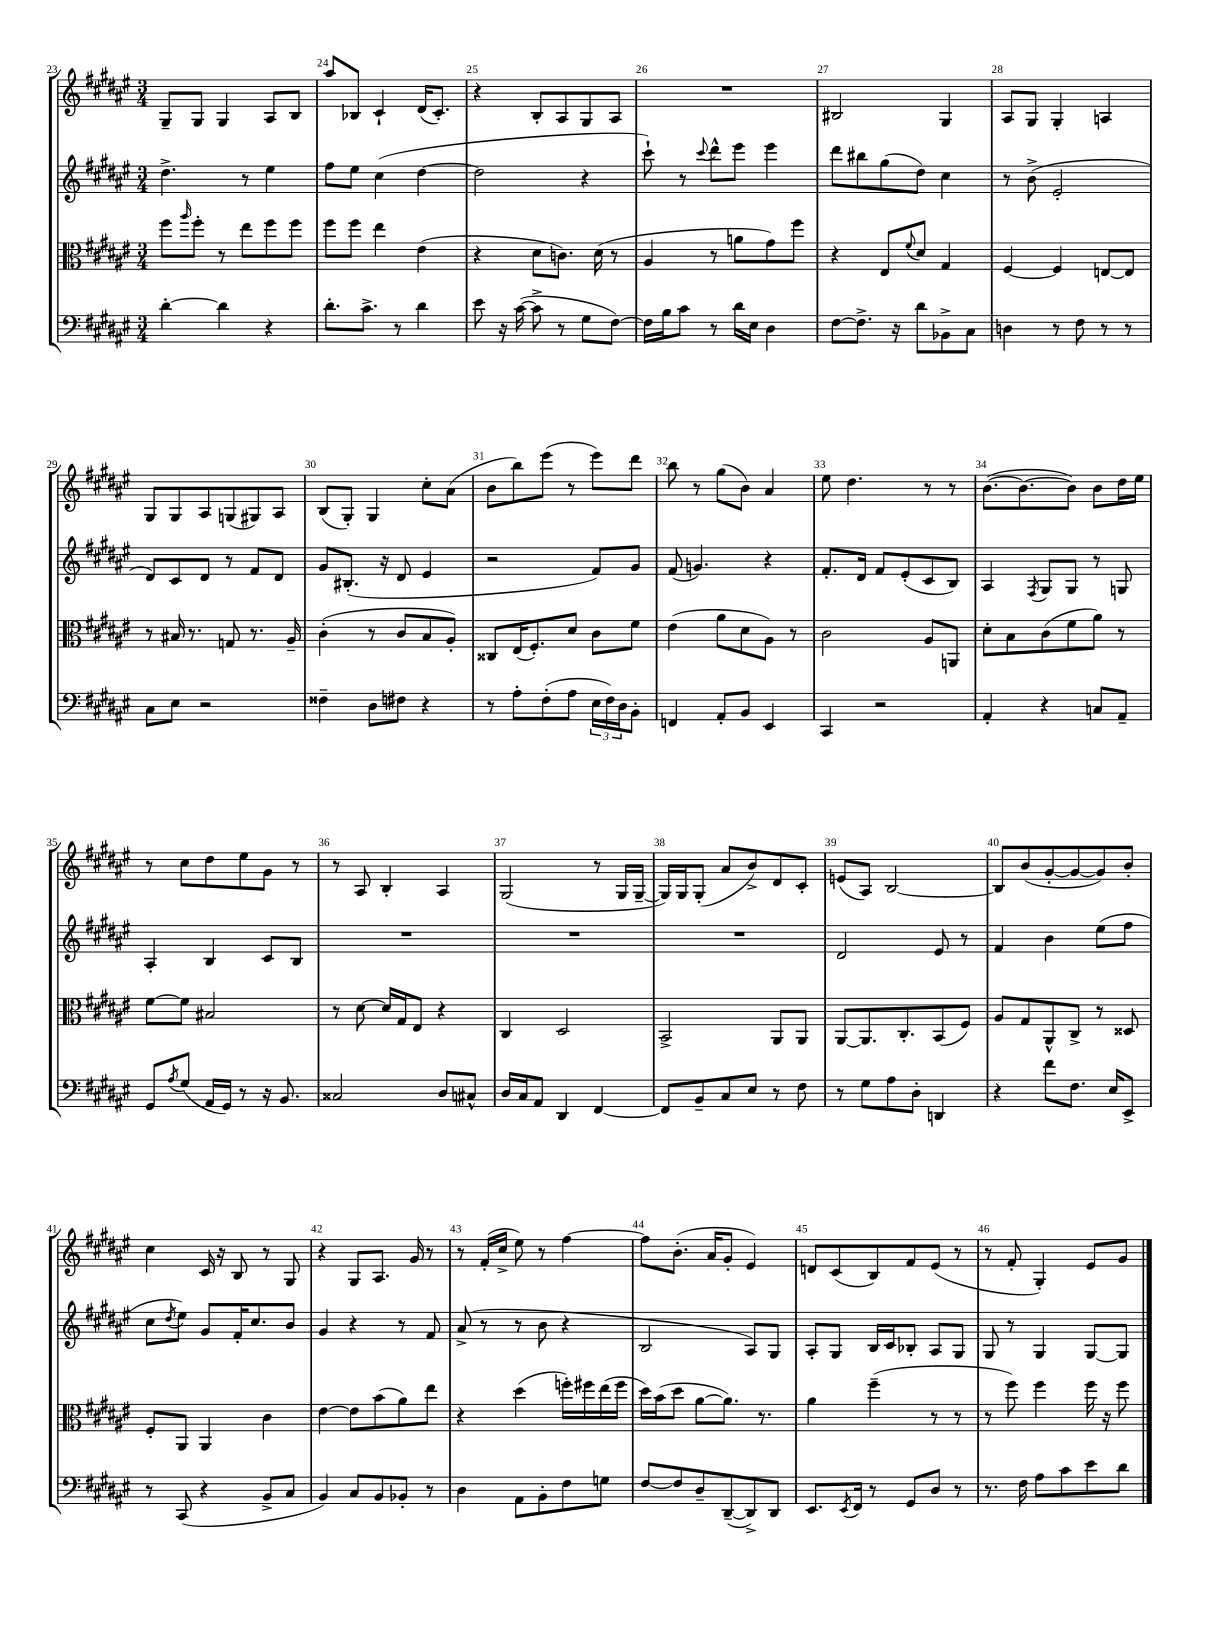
<<
\new StaffGroup <<
\new Staff = "s0" {
    \clef treble \key fis \major \numericTimeSignature \time 3/4
    gis8-- gis8 gis4 ais8 b8 |
    ais''8 bes8 cis'4-! dis'16( cis'8.-.) |
    r4 b8-. ais8 gis8 ais8 |
    R2. |
    bis2 gis4 |
    ais8 gis8 gis4-. a4 |
    gis8 gis8 ais8 g8( gis8) ais8 |
    b8( gis8-.) gis4 cis''8-. ais'8( |
    b'8 b''8) eis'''8( r8 eis'''8) dis'''8 |
    b''8 r8 gis''8( b'8) ais'4 |
    eis''8 dis''4. r8 r8 |
    b'8.~( b'8.~ b'8) b'8 dis''16 eis''16 |
    r8 cis''8 dis''8 eis''8 gis'8 r8 |
    r8 ais8 b4-. ais4 |
    gis2( r8 gis16 gis16~-- |
    gis16) gis16 gis8-.( ais'8 b'8->) dis'8 cis'8-. |
    e'8( ais8) b2~ |
    b8 b'8( gis'8~-. gis'8~ gis'8) b'8-. |
    cis''4 cis'16 r16 b8 r8 gis8 |
    r4 gis8 ais8. gis'16 r8 |
    r8 fis'16-.( cis''16-> eis''8) r8 fis''4~ |
    fis''8 b'8.-.( ais'16 gis'8-. eis'4) |
    d'8 cis'8( b8) fis'8 eis'8( r8 |
    r8 fis'8-. gis4-.) eis'8 gis'8 \bar "|." |
}
\new Staff = "s1" {
    \clef treble \key fis \major \numericTimeSignature \time 3/4
    dis''4.-> r8 eis''4 |
    fis''8 eis''8 cis''4( dis''4~ |
    dis''2 r4 |
    cis'''8-!) r8 \appoggiatura { cis'''8 } dis'''8-^ eis'''8 eis'''4 |
    dis'''8 bis''8 gis''8( dis''8) cis''4 |
    r8 b'8->( eis'2-. |
    dis'8) cis'8 dis'8 r8 fis'8 dis'8 |
    gis'8 bis8.-.( r16 dis'8 eis'4 |
    r2 fis'8) gis'8 |
    fis'8( g'4.) r4 |
    fis'8.-. dis'16 fis'8 eis'8-.( cis'8 b8) |
    ais4 \acciaccatura { fis8 } gis8 gis8 r8 g8 |
    ais4-. b4 cis'8 b8 |
    R2. |
    R2. |
    R2. |
    dis'2 eis'8 r8 |
    fis'4 b'4 eis''8( fis''8 |
    cis''8 \acciaccatura { dis''8 } eis''8) gis'8 fis'16-. cis''8. b'8 |
    gis'4 r4 r8 fis'8 |
    ais'8->( r8 r8 b'8 r4 |
    b2 ais8) gis8 |
    ais8-. gis8 b16 cis'16 bes8-. ais8 gis8 |
    gis8 r8 gis4 gis8~ gis8 \bar "|." |
}
\new Staff = "s2" {
    \clef alto \key fis \major \numericTimeSignature \time 3/4
    fis''8 \grace { ais''16 } fis''8-. r8 eis''8 fis''8 fis''8 |
    fis''8 fis''8 eis''4 eis'4( |
    r4 dis'8 c'8.) dis'16( r8 |
    ais4 r8 a'8 gis'8) fis''8 |
    r4 eis8 \appoggiatura { fis'8 } dis'8 gis4 |
    fis4~ fis4 e8~ e8 |
    r8 bis16 r8. g8 r8. ais16-- |
    cis'4-.( r8 cis'8 b8 ais8-.) |
    cisis8 eis16( fis8.-.) dis'8 cis'8 fis'8 |
    eis'4( ais'8 dis'8 ais8) r8 |
    cis'2 ais8 a,8 |
    dis'8-. b8 cis'8( fis'8 ais'8) r8 |
    fis'8~ fis'8 bis2 |
    r8 dis'8~ dis'16 gis16 eis8 r4 |
    cis4 dis2 |
    b,2-> ais,8 ais,8 |
    ais,8~ ais,8. cis8.-. b,8( fis8) |
    ais8 gis8 ais,8-^ cis8-> r8 disis8 |
    fis8-. ais,8 ais,4 cis'4 |
    eis'4~ eis'8 b'8( ais'8) eis''8 |
    r4 dis''4( f''16-.) fis''16 eis''16( fis''16 |
    dis''16) b'16( dis''8 ais'8~ ais'8.) r8. |
    ais'4 fis''4--( r8 r8 |
    r8 fis''8) fis''4 fis''16 r16 fis''8 \bar "|." |
}
\new Staff = "s3" {
    \clef bass \key fis \major \numericTimeSignature \time 3/4
    dis'4~-. dis'4 r4 |
    dis'8.-. cis'8.-> r8 dis'4 |
    eis'8 r16 cis'16~( cis'8-> r8 gis8 fis8~) |
    fis16 b16 cis'8 r8 dis'16 eis16 dis4 |
    fis8~ fis8.-> r16 dis'8 bes,8-> cis8 |
    d4 r8 fis8 r8 r8 |
    cis8 eis8 r2 |
    fisis4-- dis8 fis8 r4 |
    r8 ais8-. fis8-.( ais8 \tuplet 3/2 { eis16 fis16) dis16 } b,8-. |
    f,4 ais,8-. b,8 eis,4 |
    cis,4 r2 |
    ais,4-. r4 c8 ais,8-- |
    gis,8 \acciaccatura { ais8 } gis8( ais,16 gis,16) r8 r16 b,8. |
    cisis2 dis8 cis8-^ |
    dis16 cis16 ais,8 dis,4 fis,4~ |
    fis,8 b,8-- cis8 eis8 r8 fis8 |
    r8 gis8 ais8 dis8-. d,4 |
    r4 fis'8 fis8. eis16 eis,8-> |
    r8 cis,8( r4 b,8-> cis8 |
    b,4) cis8 b,8 bes,8-. r8 |
    dis4 ais,8 b,8-. fis8 g8 |
    fis8~ fis8 dis8-- dis,8~--( dis,8->) dis,8 |
    eis,8. \acciaccatura { eis,8 } fis,16 r8 gis,8 dis8 r8 |
    r8. fis16 ais8 cis'8 eis'8 dis'8 \bar "|." |
}
>>
>>
\layout { \context { \Score currentBarNumber = #23 \override BarNumber.break-visibility = ##(#f #t #t) barNumberVisibility = #all-bar-numbers-visible } }
